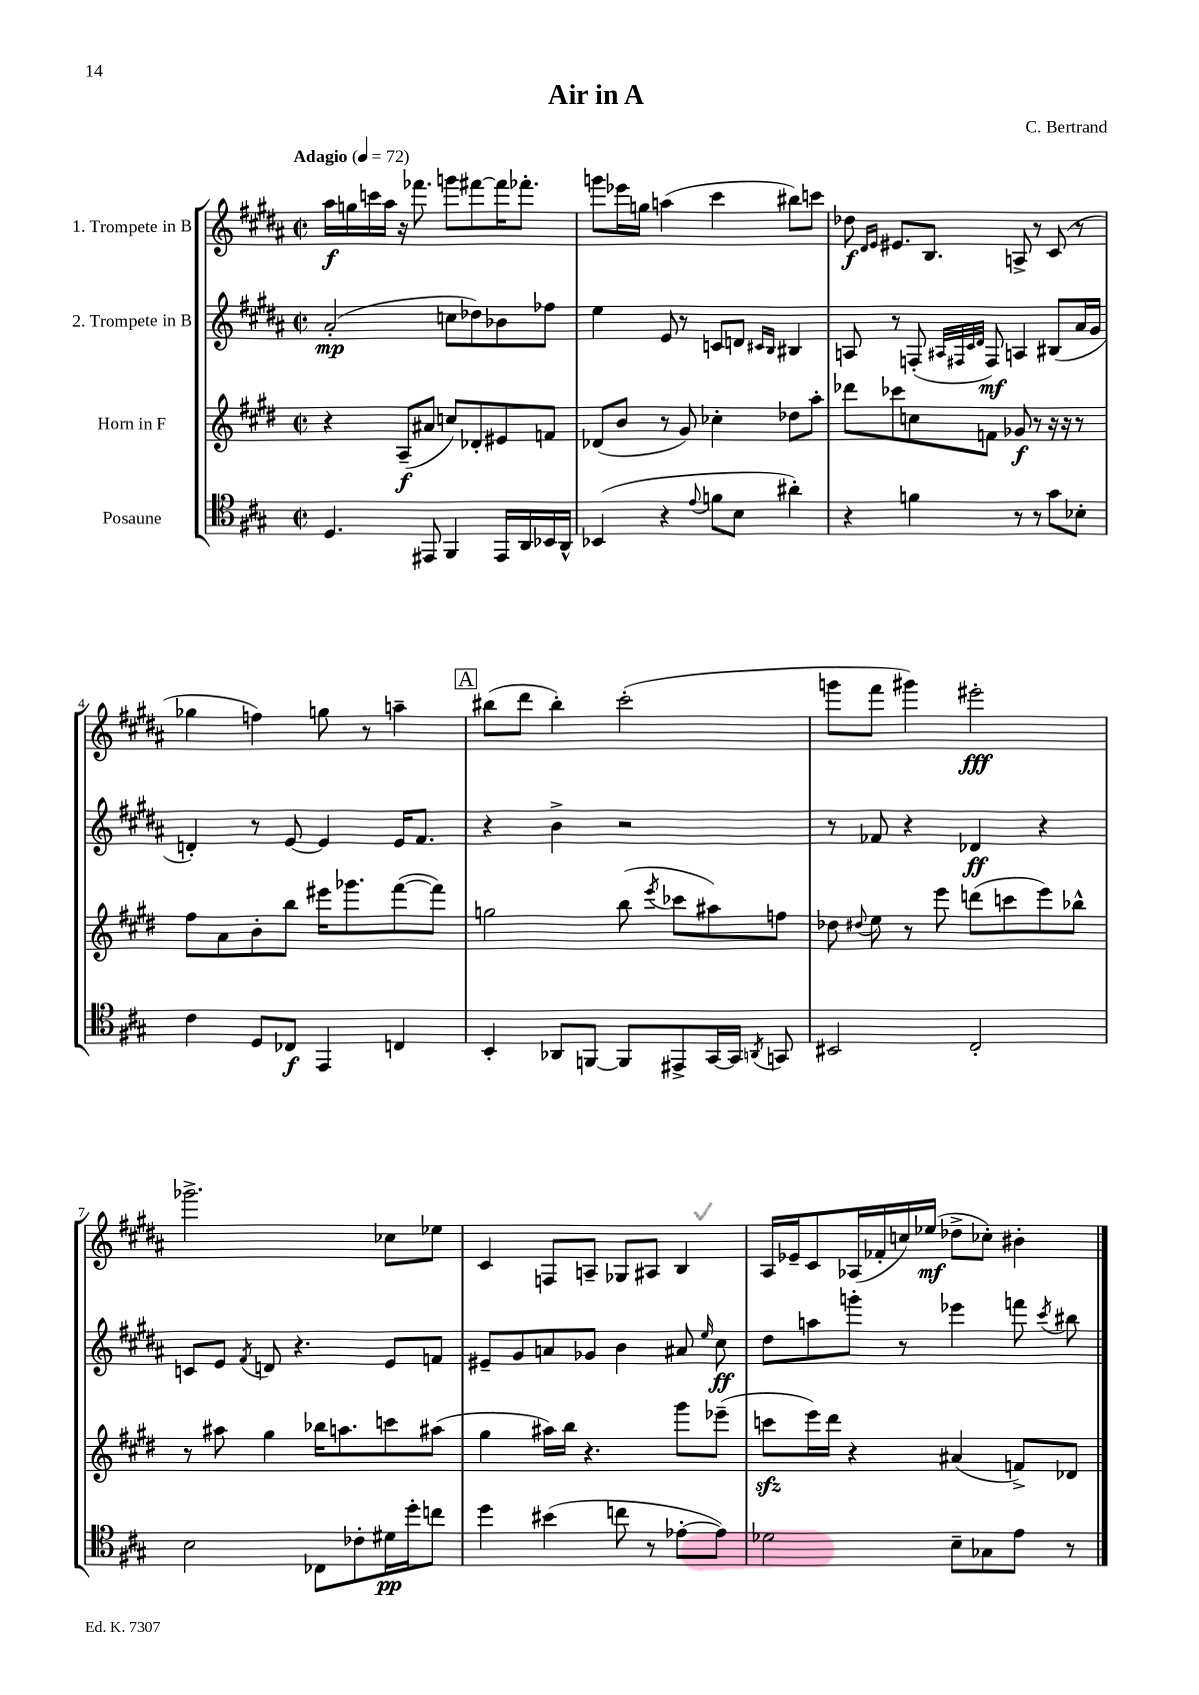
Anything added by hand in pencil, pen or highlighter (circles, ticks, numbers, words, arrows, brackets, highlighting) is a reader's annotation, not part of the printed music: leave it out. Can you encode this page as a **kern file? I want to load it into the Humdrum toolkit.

**kern	**dynam	**kern	**dynam	**kern	**dynam	**kern	**dynam
*part4	*part4	*part3	*part3	*part2	*part2	*part1	*part1
*staff4	*staff4	*staff3	*staff3	*staff2	*staff2	*staff1	*staff1
*I"Posaune	*	*I"Horn in F	*	*I"2. Trompete in B	*	*I"1. Trompete in B	*
*clefC4	*	*clefG2	*	*clefG2	*	*clefG2	*
*k[f#c#g#]	*	*k[f#c#g#d#]	*	*k[f#c#g#d#a#]	*	*k[f#c#g#d#a#]	*
*M2/2	*	*M2/2	*	*M2/2	*	*M2/2	*
*met(c|)	*	*met(c|)	*	*met(c|)	*	*met(c|)	*
*MM72	*	*MM72	*	*MM72	*	*MM72	*
=1	=1	=1	=1	=1	=1	=1	=1
!	!	!	!	!	!	!LO:TX:a:B:t=Adagio	!
4.D/	.	4r	.	(2a#'/	mp	16aa#\LL	f
.	.	.	.	.	.	16ggn\	.
.	.	.	.	.	.	16cccn\	.
.	.	.	.	.	.	16aa#\JJ	.
.	.	(8A~/L	f	.	.	16r	.
.	.	.	.	.	.	8.fff-X\	.
8EE#X/	.	8a#X/J	.	.	.	.	.
4FF#/	.	8ccn/L)	.	8ccn\L	.	8gggn\L	.
.	.	8d-X'/	.	8dd-X\)	.	[8fff#X\	.
16EE#/LL	.	8e#X/	.	8b-X\	.	16fff#\K]	.
16AA/	.	.	.	.	.	8.fff-X'\J	.
16BB-X/	.	8fn/J	.	8ff-X\J	.	.	.
16AA^^/JJ	.	.	.	.	.	.	.
=2	=2	=2	=2	=2	=2	=2	=2
(4BB-X/	.	(8d-X/L	.	4ee\	.	8gggn\L	.
.	.	8b/J	.	.	.	16eee-X\L	.
.	.	.	.	.	.	16ggn\JJ	.
4r	.	8r	.	8e/	.	(4aan\	.
.	.	8g#/)	.	8r	.	.	.
8qqe/	.	.	.	.	.	.	.
8fn\L	.	4cc-X'\	.	8cn/L	.	4ccc#\	.
8B\J	.	.	.	8dn/J	.	.	.
.	.	.	.	16qqc#X/LL	.	.	.
.	.	.	.	16qqB/JJ	.	.	.
4a#X'\)	.	8dd-X\L	.	4B#X/	.	8bb#X\L)	.
.	.	8aa'\J	.	.	.	8cccn\J	.
=3	=3	=3	=3	=3	=3	=3	=3
4r	.	8ddd-X\L	.	8An/	.	8dd-X\	f
.	.	.	.	.	.	16qqd#/LL	.
.	.	.	.	.	.	16qqe/JJ	.
.	.	8ccc-X\	.	8r	.	8.e#X/L	.
4fn\	.	8ccn\	.	(8Fn'/	.	.	.
.	.	.	.	.	.	8.B/J	.
.	.	.	.	32qqA#X/LLL	.	.	.
.	.	.	.	32qqF#X/	.	.	.
.	.	.	.	32qqc#/	.	.	.
.	.	.	.	32qqd#/JJJ	.	.	.
.	.	8fn\J	.	8F#/)	mf	.	.
8r	.	8g-X/	f	4An/	.	8An^/	.
8r	.	8r	.	.	.	8r	.
8g#\L	.	16r	.	(8B#X/L	.	(8c#/	.
.	.	16r	.	.	.	.	.
8B-X'\J	.	8r	.	16a#/L	.	8r	.
.	.	.	.	16g#/JJ	.	.	.
!!LO:LB:g=z
=4	=4	=4	=4	=4	=4	=4	=4
4c#\	.	8ff#\L	.	4dn'/)	.	4gg-X\	.
.	.	8a\	.	.	.	.	.
8D/L	.	8b'\	.	8r	.	4ffn\)	.
8C-X/J	f	8bb\J	.	[8e/	.	.	.
4EE/	.	16eee#X\KL	.	4e/]	.	8ggn\	.
.	.	8.ggg-X\	.	.	.	.	.
.	.	.	.	.	.	8r	.
4Cn/	.	([8fff#\	.	16e/KL	.	4aan~\	.
.	.	.	.	8.f#/J	.	.	.
.	.	8fff#\J])	.	.	.	.	.
!!LO:REH:place=s1:t=A
=5	=5	=5	=5	=5	=5	=5	=5
4BB'/	.	2ggn\	.	4r	.	(8bb#X\L	.
.	.	.	.	.	.	8ddd#\J	.
8AA-X/L	.	.	.	4b^\	.	4bb#'\)	.
[8FFn/J	.	.	.	.	.	.	.
8FF/L]	.	(8bb\	.	2r	.	(2ccc#'\	.
.	.	8qeee/	.	.	.	.	.
8EE#X^/	.	8ccc-X\L	.	.	.	.	.
[16GG#/L	.	8aa#X\)	.	.	.	.	.
16GG#/JJ]	.	.	.	.	.	.	.
8qAAn/	.	.	.	.	.	.	.
8GGn/	.	8ffn\J	.	.	.	.	.
=6	=6	=6	=6	=6	=6	=6	=6
2BB#X/	.	8dd-X\	.	8r	.	8gggn\L	.
.	.	8qqdd#X/	.	.	.	.	.
.	.	8ee\	.	8f-X/	.	8fff#\J	.
.	.	8r	.	4r	.	4ggg#X\)	.
.	.	8eee\	.	.	.	.	.
2C#'/	.	(8dddn\L	.	4d-X/	ff	2eee#X'\	fff
.	.	8cccn\	.	.	.	.	.
.	.	8eee\)	.	4r	.	.	.
.	.	8bb-X^^\J	.	.	.	.	.
!!LO:LB:g=z
=7	=7	=7	=7	=7	=7	=7	=7
2B\	.	8r	.	8cn/L	.	2.ggg-X^\	.
.	.	8aa#X\	.	8e/J	.	.	.
.	.	.	.	8qf#/	.	.	.
.	.	4gg#\	.	8dn/	.	.	.
.	.	.	.	4.r	.	.	.
8C-X\L	.	16bb-X\KL	.	.	.	.	.
.	.	8.aan\	.	.	.	.	.
8c-X'\	.	.	.	.	.	.	.
16d#X\L	pp	8cccn\	.	8e/L	.	8cc-X\L	.
16dd'\J	.	.	.	.	.	.	.
8ccn\J	.	(8aa#X\J	.	8fn/J	.	8ee-X\J	.
=8	=8	=8	=8	=8	=8	=8	=8
4dd\	.	4gg#\	.	8e#X~/L	.	4c#/	.
.	.	.	.	8g#/	.	.	.
(4b#X\	.	16aa#X\LL)	.	8an/	.	8Fn/L	.
.	.	16bb\JJ	.	.	.	.	.
.	.	4.r	.	8g-X/J	.	8An~/J	.
8ccn\	.	.	.	4b\	.	8G-X/L	.
8r	.	.	.	.	.	8A#X/J	.
[8e-X'\L	.	8ggg#\L	.	8a#X/	.	4B/	.
.	.	.	.	16qqee/	.	.	.
8e-\J])	.	(8eee-X~\J	.	8cc#\	ff	.	.
=9	=9	=9	=9	=9	=9	=9	=9
2d-X\	.	8cccnzz\L	.	8dd#\L	.	16A#/LL	.
.	.	.	.	.	.	16e-X~/J	.
.	.	16eee\L)	.	8aan\	.	8c#/	.
.	.	16ddd#\JJ	.	.	.	.	.
.	.	4r	.	8gggn'\J	.	(16A-X/L	.
.	.	.	.	.	.	16f-X'/	.
.	.	.	.	8r	.	16ccn/)	.
.	.	.	.	.	.	(16ee-X/JJ	mf
8B~\L	.	(4a#X/	.	4eee-X\	.	8dd-X^\L	.
8G-X\	.	.	.	.	.	8cc-X'\J)	.
8e\J	.	8fn^/L)	.	8fffn\	.	4b#X'\	.
.	.	.	.	8qccc#/	.	.	.
8r	.	8d-X/J	.	8bb#X\	.	.	.
==	==	==	==	==	==	==	==
*-	*-	*-	*-	*-	*-	*-	*-
